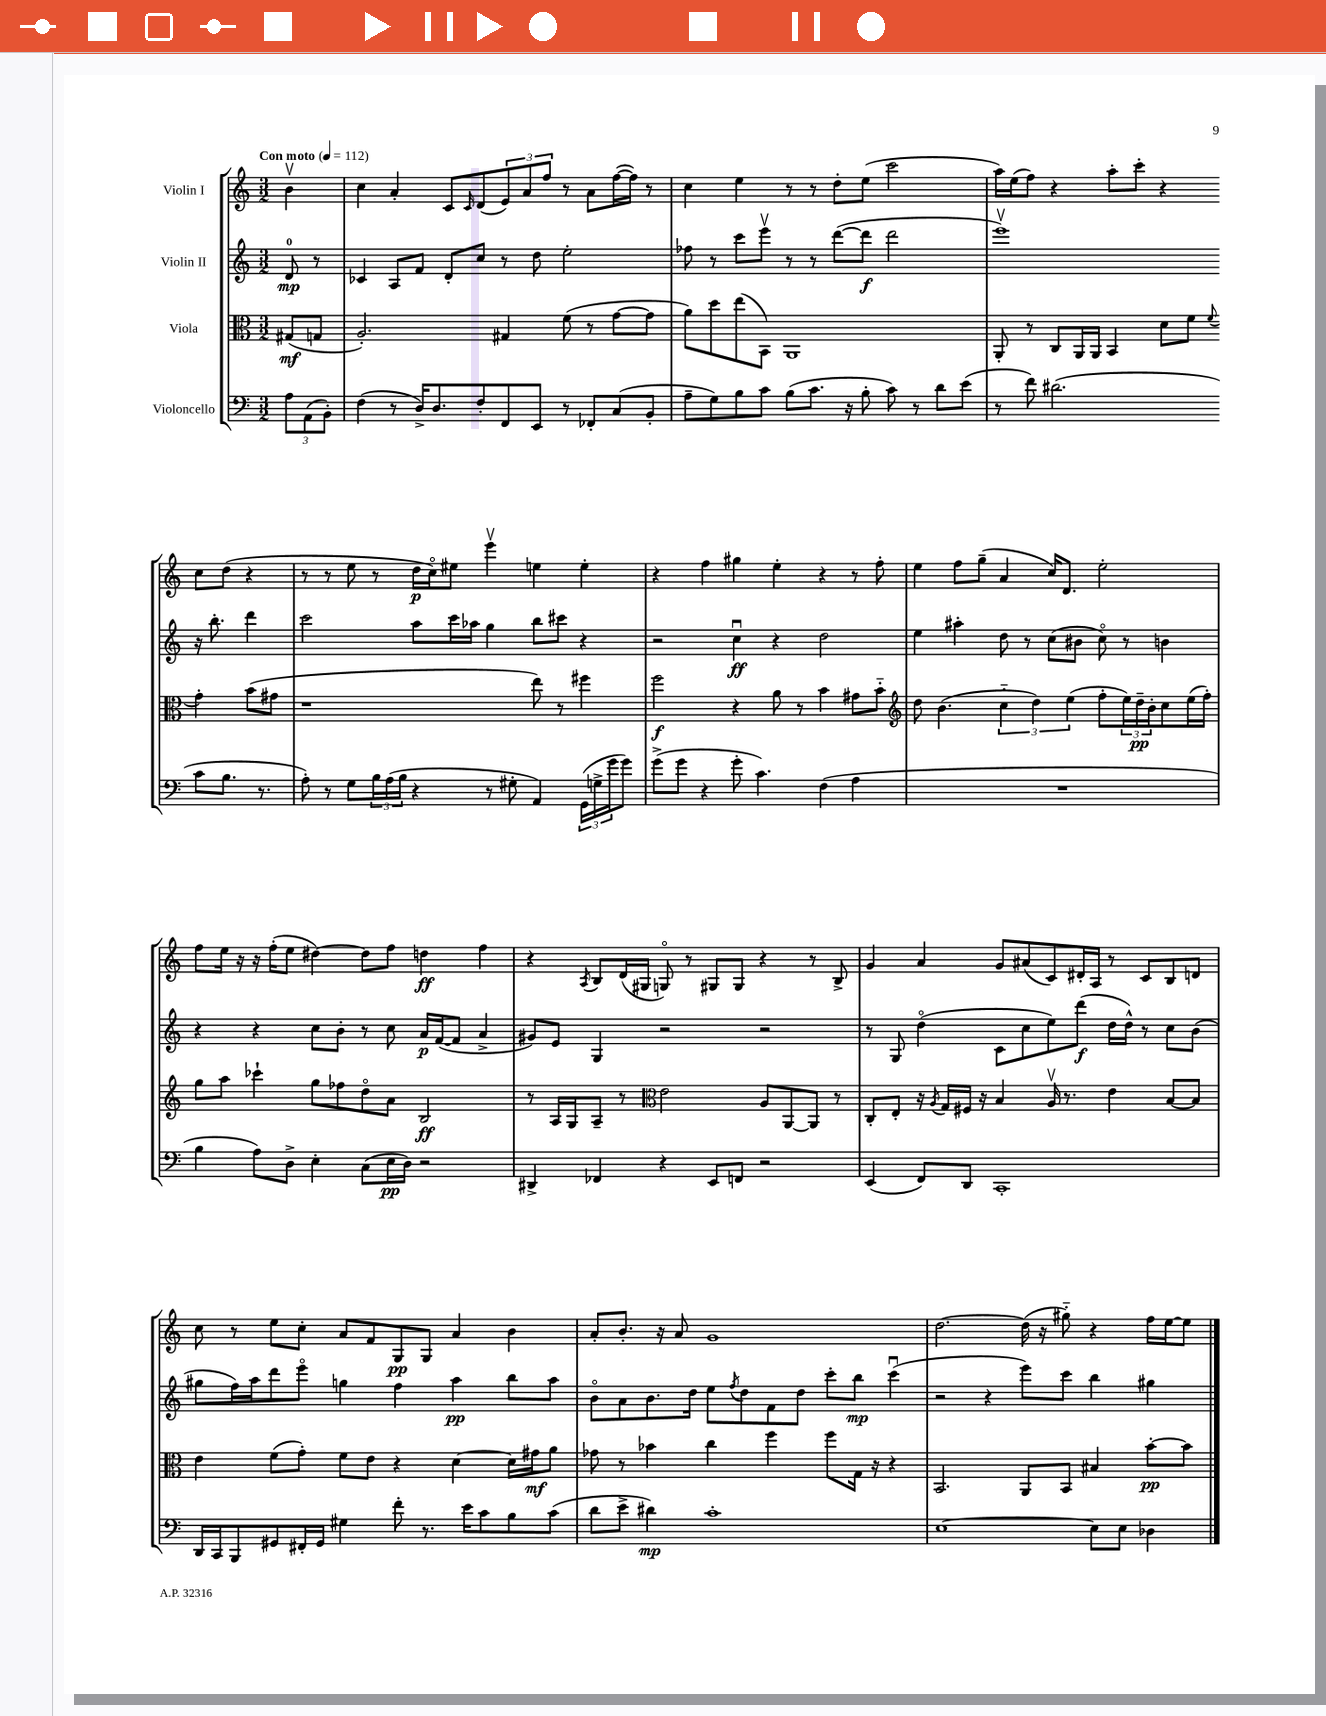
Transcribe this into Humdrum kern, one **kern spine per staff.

**kern	**kern	**kern	**kern
*staff4	*staff3	*staff2	*staff1
*clefF4	*clefC3	*clefG2	*clefG2
*k[]	*k[]	*k[]	*k[]
*M3/2	*M3/2	*M3/2	*M3/2
*MM112	*MM112	*MM112	*MM112
12A	(8G#	8d	4bv
(12AA	.	.	.
.	8G	8r	.
12BB')	.	.	.
=	=	=	=
(4F	2.A')	4c-	4cc
8r	.	8A	4a'
16D^)	.	8f	.
8.D	.	.	.
.	.	8d'	8c
.	.	.	16qqc
8F'	.	8cc	(8d
8FF	4G#	8r	12e)
.	.	.	12a
8EE	.	8dd	.
.	.	.	12ff
8r	(8f	2ee'	8r
8FF-'	8r	.	8a
(8C	[8g	.	([16ff
.	.	.	16ff])
8BB'	8g]	.	8r
=	=	=	=
8A~	8a)	8ff-	4cc
8G)	8dd	8r	.
8B	(8ee	8ccc	4ee
8c	8BB)	8eeev	.
(8B	1AA	8r	8r
8.c	.	8r	8r
.	.	([8ddd	8dd'
16r	.	.	.
8B'	.	8ddd]	(8ee
8c)	.	2ddd	2ccc
8r	.	.	.
8d	.	.	.
(8e	.	.	.
=	=	=	=
8r	8AA'	1eeev)	16aa)
.	.	.	(16ee
8f)	8r	.	8ff)
(2.d#	8C	.	4r
.	16AA	.	.
.	16AA	.	.
.	4BB	.	8aa'
.	.	.	8ccc'
.	8d	.	4r
.	8f	.	.
.	8qqf	.	.
8c	4g'	16r	8cc
.	.	8.bb'	.
8.B	.	.	(8dd
.	(8b	4ddd	4r
8.r	.	.	.
.	8g#	.	.
=	=	=	=
8A')	1r	2ccc	8r
8r	.	.	8r
8G	.	.	8ee
24B	.	.	8r
(24A	.	.	.
24B	.	.	.
4r	.	8aa	16dd
.	.	.	16cco)
.	.	16ccc	8ee#
.	.	16aa-	.
8r	.	4gg	4eeev
8G#'	.	.	.
4AA)	8ee)	8bb	4ee
.	8r	8ccc#	.
(24GG	4ff#	4r	4ee'
24G^	.	.	.
24g	.	.	.
8g)	.	.	.
=	=	=	=
(8g^	2ff	2r	4r
8g	.	.	.
4r	.	.	4ff
8g'	4r	4ccu	4gg#
4.c)	.	.	.
.	8a	4r	4ee'
.	8r	.	.
(4F	4b	2dd	4r
4A	8g#	.	8r
.	8b'~	.	8ff'
=	=	=	=
*	*clefG2	*	*
1.r	8dd	4ee	4ee
.	(4.b	.	.
.	.	4aa#'	8ff
.	.	.	(8gg~
.	6cc'~	8dd	4a
.	.	8r	.
.	6dd)	.	.
.	.	(8cc	16cc)
.	.	.	8.d
.	(6ee	.	.
.	.	8b#	.
.	8ff'	8cco)	2ee'
.	24ee)	8r	.
.	24dd~	.	.
.	24b'	.	.
.	8cc	4b	.
.	(16ee	.	.
.	16ff')	.	.
=	=	=	=
4B	8gg	4r	8ff
.	8aa	.	16ee
.	.	.	16r
8A)	4ccc-`	4r	16r
.	.	.	(16ff'
8D^	.	.	8ee
4E'	8gg	8cc	[4dd#)
.	8ff-	8b'	.
(8C	8ddo	8r	8dd#]
16E	8a	8cc	8ff
16D)	.	.	.
2r	2B	16a	4dd
.	.	([16f	.
.	.	8f]	.
.	.	4a^	4ff
=	=	=	=
4DD#^	8r	8g#)	4r
.	16A	8e	.
.	16G	.	.
.	.	.	8qA
4FF-	8A~	4G	8B
.	8r	.	(16d
.	.	.	16G#
*	*clefC3	*	*
4r	2e	2r	8Go)
.	.	.	8r
8EE	.	.	8G#
8FF	.	.	8G#
2r	8A	2r	4r
.	[8AA	.	.
.	8AA]	.	8r
.	8r	.	8B^
=	=	=	=
(4EE	8C'	8r	4g
.	8E'	8G	.
8FF)	16r	(4ddo	4a
.	8qA	.	.
.	16G	.	.
8DD	16F#	.	.
.	16r	.	.
1CC'	4B	8c	8g
.	.	8cc	(8a#
.	16Av	8ee)	8c)
.	8.r	.	.
.	.	(8ddd	16d#'
.	.	.	16A
.	4e	16dd	8r
.	.	16dd^^)	.
.	.	8r	8c
.	[8B	8cc	8B
.	8B]	(8b	8d
=	=	=	=
16DD	4e	8gg#	8cc
16CC	.	.	.
8BBB	.	16ff)	8r
.	.	16aa	.
8GG#	(8f	8ddd	8ee
16FF#'	8g')	8eeeo	8cc'
16GG#	.	.	.
4G#	8f	4gg	8a
.	8e	.	8f
8f'	4r	4ff	8G
8.r	.	.	8G
.	[4d	4aa	4a
16e	.	.	.
8c	.	.	.
8B	16d]	8bb	4b
.	16g#	.	.
(8c	8a	8aa	.
=	=	=	=
8d	8g-	8bo	8a'
8e^	8r	8a	8.b'
4d#)	4b-	8.b	.
.	.	.	16r
.	.	.	8a
.	.	16dd	.
1c'	4cc	8ee	1g
.	.	8qff	.
.	.	8dd	.
.	4ff	8f	.
.	.	8dd	.
.	8ff	8ccc'	.
.	16G	8bb	.
.	16r	.	.
.	4r	(4cccu	.
=	=	=	=
[1E	2.BB	2r	[2.dd
.	.	4r	.
.	8AA	8eee)	(16dd]
.	.	.	16r
.	8BB	8ccc	8gg#'~)
8E]	4B#	4bb	4r
8E	.	.	.
4D-	[8b'	4gg#	16ff
.	.	.	[16ee
.	8b]	.	8ee]
==	==	==	==
*-	*-	*-	*-
